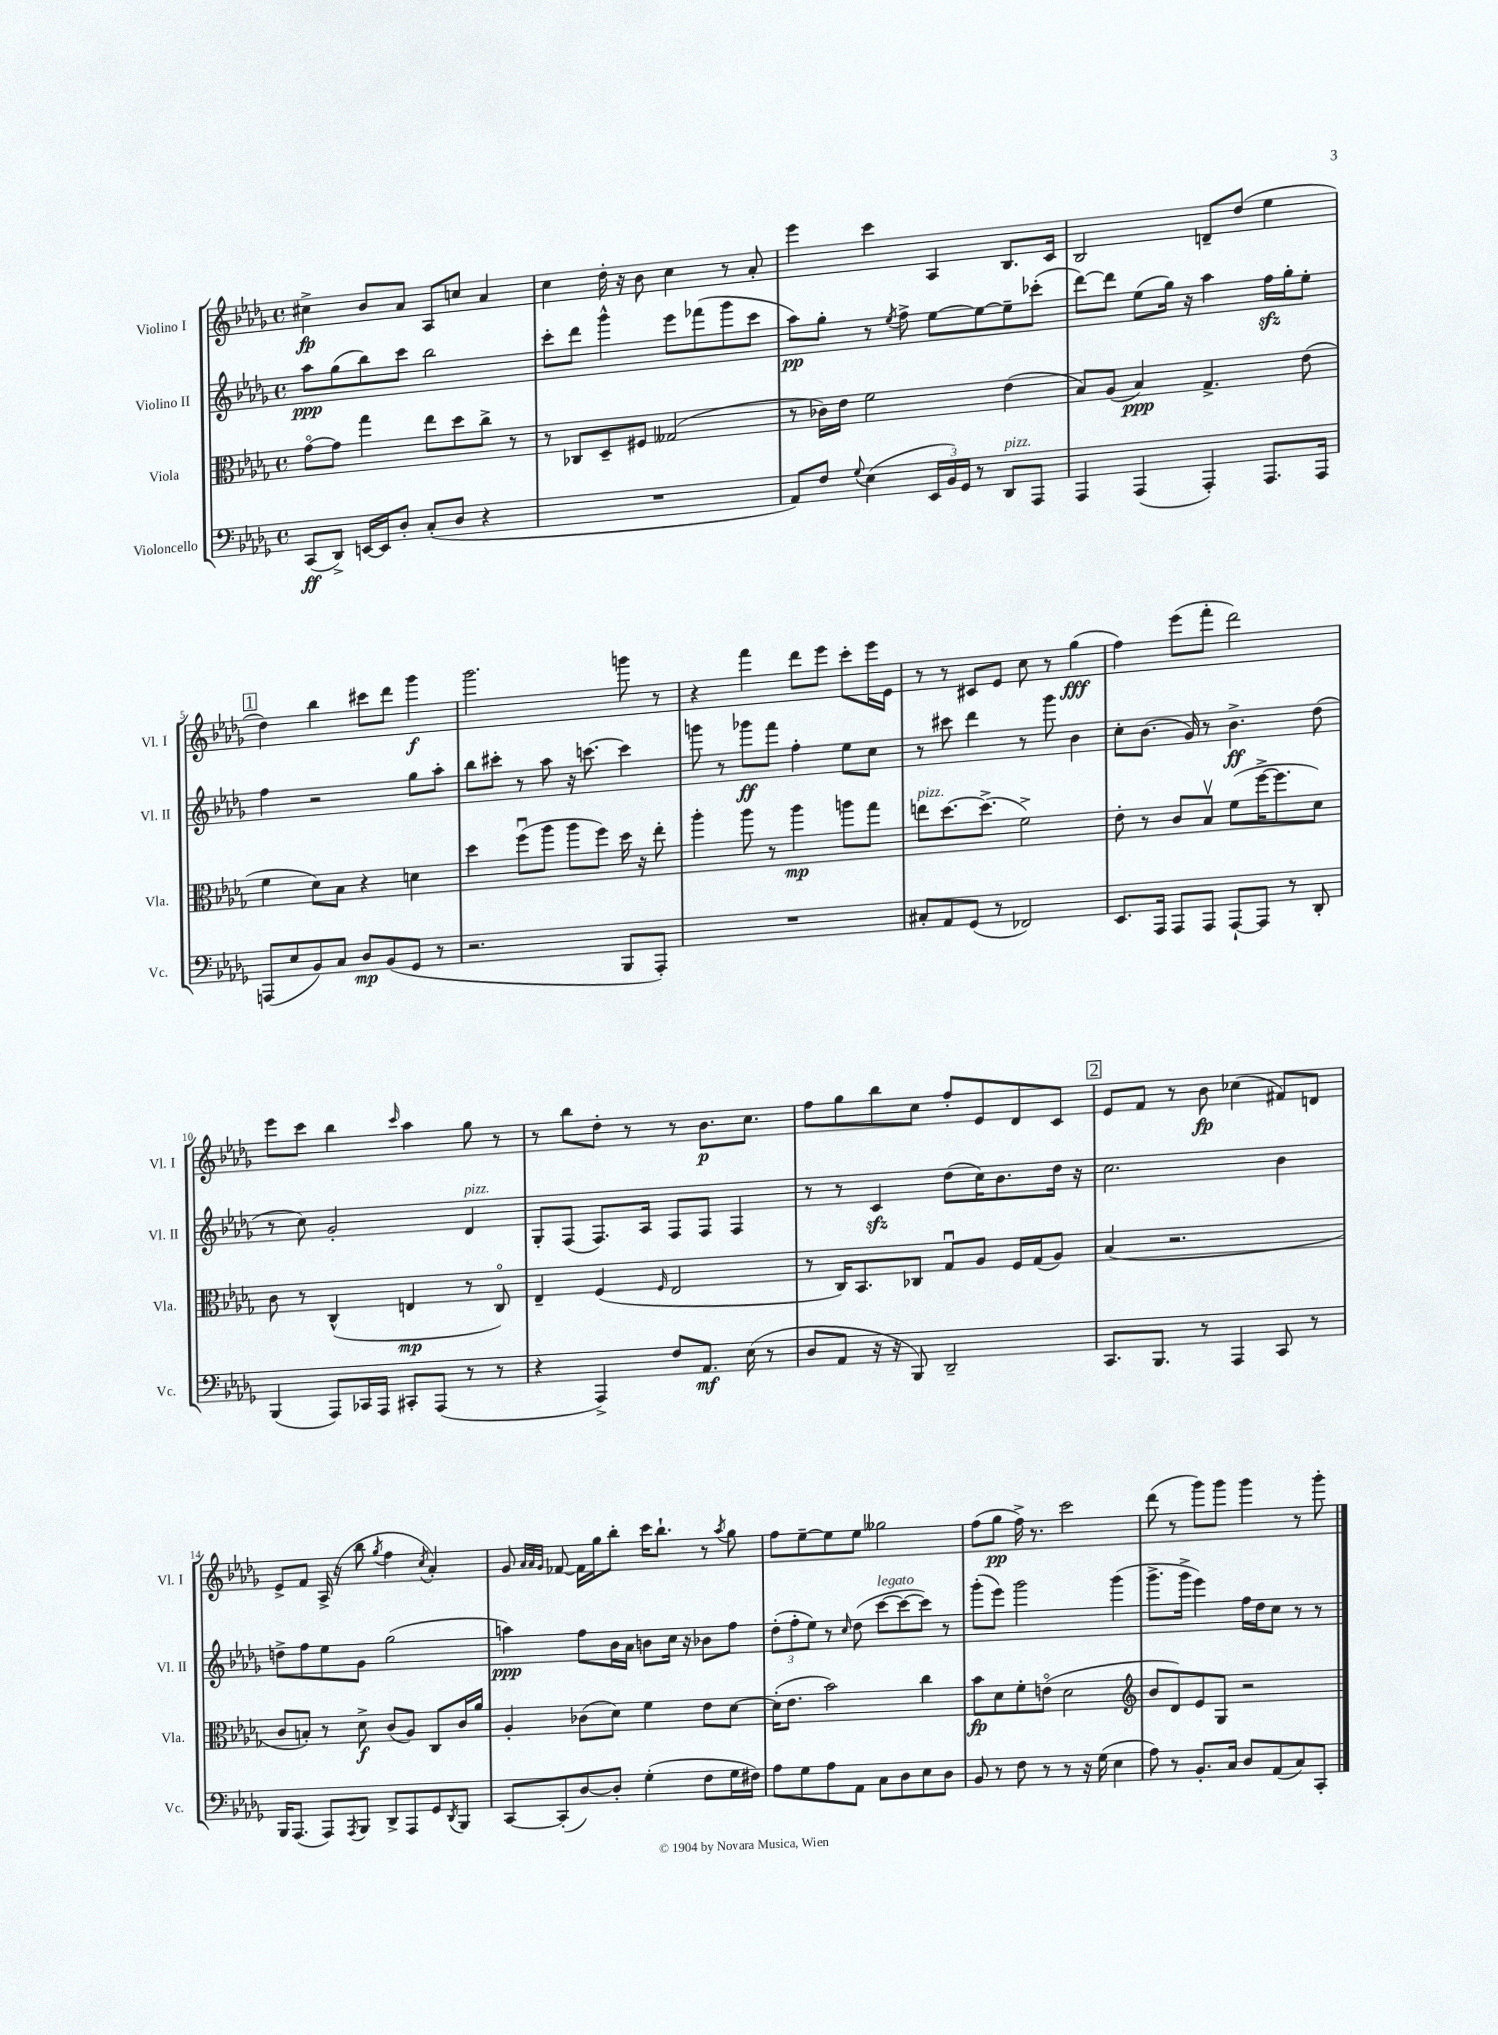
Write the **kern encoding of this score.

**kern	**dynam	**kern	**dynam	**kern	**dynam	**kern	**dynam
*part4	*part4	*part3	*part3	*part2	*part2	*part1	*part1
*staff4	*staff4	*staff3	*staff3	*staff2	*staff2	*staff1	*staff1
*I"Violoncello	*	*I"Viola	*	*I"Violino II	*	*I"Violino I	*
*I'Vc.	*	*I'Vla.	*	*I'Vl. II	*	*I'Vl. I	*
*clefF4	*	*clefC3	*	*clefG2	*	*clefG2	*
*k[b-e-a-d-g-]	*	*k[b-e-a-d-g-]	*	*k[b-e-a-d-g-]	*	*k[b-e-a-d-g-]	*
*M4/4	*	*M4/4	*	*M4/4	*	*M4/4	*
*met(c)	*	*met(c)	*	*met(c)	*	*met(c)	*
=1	=1	=1	=1	=1	=1	=1	=1
(8CC/L	ff	[8g-\L	.	8aa-\L	ppp	4cc#X^\	fp
8DD-^/J)	.	8g-\J]	.	(8gg-\	.	.	.
[16EEn/LL	.	4gg-\	.	8bb-\)	.	8b-/L	.
16EE/J]	.	.	.	.	.	.	.
8D-'/J	.	.	.	8ccc\J	.	8a-/J	.
(8C'/L	.	8ee-\L	.	2bb-\	.	8A-/L	.
8D-/J	.	8dd-\	.	.	.	8ccn/J	.
4r	.	8cc^\J	.	.	.	4a-/	.
.	.	8r	.	.	.	.	.
=2	=2	=2	=2	=2	=2	=2	=2
1r	.	8r	.	8ccc'\L	.	4cc\	.
.	.	8C-X/L	.	8ddd-\J	.	.	.
.	.	8D-~/	.	4ggg-^^\	.	16dd-'\	.
.	.	.	.	.	.	16r	.
.	.	8F#X/J	.	.	.	8b-\	.
.	.	(2G--X/	.	8eee-\L	.	4cc\	.
.	.	.	.	(8fff-X\	.	.	.
.	.	.	.	8ggg-\	.	8r	.
.	.	.	.	8ccc\J	.	8a-'/	.
=3	=3	=3	=3	=3	=3	=3	=3
8AA-/L)	.	8r	.	8aa-\L)	pp	4eee-\	.
8F/J	.	16c-X\LL)	.	8gg-'\J	.	.	.
.	.	16e-\JJ	.	.	.	.	.
8qqG-/	.	.	.	.	.	.	.
(4E-\	.	2f\	.	8r	.	4ccc\	.
.	.	.	.	8qee-/	.	.	.
.	.	.	.	8ff^\	.	.	.
24EE-/LL	.	.	.	[8ee-\L	.	4A-/	.
24BB-/)	.	.	.	.	.	.	.
24GG-/JJ	.	.	.	.	.	.	.
8r	.	.	.	8ee-\_	.	.	.
!LO:TX:a:i:t=pizz.	!	!	!	!	!	!	!
8DD-/L	.	(4e-\	.	8ee-~\]	.	8.B-/L	.
8AAA-/J	.	.	.	(8ccc-X'\J	.	.	.
.	.	.	.	.	.	16c/Jk	.
=4	=4	=4	=4	=4	=4	=4	=4
4AAA-/	.	8B-/L)	.	[8ddd-\L)	.	2B-/	.
.	.	(8A-/J	.	8ddd-\J]	.	.	.
(4AAA-/	.	4B-/)	ppp	(8ee-\L	.	.	.
.	.	.	.	16gg-\Jk)	.	.	.
.	.	.	.	16r	.	.	.
4AAA-'/)	.	4.G-^/	.	4aa-\	.	8dn~/L	.
.	.	.	.	.	.	(8dd-/J	.
8.AAA-/L	.	.	.	16ffzz\LL	.	4ee-\	.
.	.	.	.	16gg-'\J	.	.	.
.	.	(8e-\	.	8ee-'\J	.	.	.
16AAA-/Jk	.	.	.	.	.	.	.
!!LO:LB:g=z
!!LO:REH:place=s1:t=1
=5	=5	=5	=5	=5	=5	=5	=5
(8AAAn/L	.	4f\	.	4ff\	.	4dd-\)	.
8E-/	.	.	.	.	.	.	.
8BB-/)	.	8d-\L)	.	2r	.	4bb-\	.
8C/J	.	8B-\J	.	.	.	.	.
8D-/L	mp	4r	.	.	.	8ccc#X\L	.
(8BB-/	.	.	.	.	.	8ddd-\J	.
8GG-/J	.	4dn\	.	8gg-\L	.	4ggg-\	f
8r	.	.	.	8aa-'\J	.	.	.
=6	=6	=6	=6	=6	=6	=6	=6
2.r	.	4dd-\	.	8bb-\L	.	2.ggg-\	.
.	.	.	.	8ccc#X'\J	.	.	.
.	.	(8ffu\L	.	8r	.	.	.
.	.	8aa-\J	.	8aa-\	.	.	.
.	.	8aa-\L	.	16r	.	.	.
.	.	.	.	[8.cccn\	.	.	.
.	.	8ff\J)	.	.	.	.	.
8BBB-/L	.	16dd-\	.	4ccc\]	.	8gggn\	.
.	.	16r	.	.	.	.	.
8AAA-'/J)	.	8ee-'\	.	.	.	8r	.
=7	=7	=7	=7	=7	=7	=7	=7
1r	.	4aa-'\	.	8gggn\	.	4r	.
.	.	.	.	8r	.	.	.
.	.	8aa-\	.	8ggg-X\L	ff	4fff\	.
.	.	8r	.	8fff\J	.	.	.
.	.	4aa-\	mp	4ff'\	.	8ddd-\L	.
.	.	.	.	.	.	8eee-\J	.
.	.	8aan\L	.	8ee-\L	.	8ccc'\L	.
.	.	8gg-\J	.	8cc\J	.	16eee-\L	.
.	.	.	.	.	.	16e-\JJ	.
=8	=8	=8	=8	=8	=8	=8	=8
!	!	!LO:TX:a:i:t=pizz.	!	!	!	!	!
8C#X'/L	.	8een\L	.	8r	.	8r	.
8AA-/	.	[8.dd-\	.	8ccc#X\	.	8r	.
(8GG-/J	.	.	.	4ddd-\	.	8c#X/L	.
.	.	(8.dd-^\J]	.	.	.	.	.
8r	.	.	.	.	.	8e-/J	.
2FF-X/)	.	2f^\)	.	8r	.	8cc\	.
.	.	.	.	8ggg-\	.	8r	.
.	.	.	.	4b-\	.	(4gg-\	fff
=9	=9	=9	=9	=9	=9	=9	=9
8.EE-/L	.	8e-'\	.	8cc'\L	.	4ff\)	.
.	.	8r	.	(8.b-\J	.	.	.
16AAA-/Jk	.	.	.	.	.	.	.
8AAA-/L	.	8c/L	.	.	.	(8eee-\L	.
.	.	.	.	16g-/)	.	.	.
8AAA-/J	.	8B-v/J	.	8r	.	8fff'\J	.
[8AAA-`/L	.	(8f\L	.	4.b-^\	ff	2ddd-\)	.
8AAA-/J]	.	[16ff^\K	.	.	.	.	.
.	.	8.ff\]	.	.	.	.	.
8r	.	.	.	.	.	.	.
8DD-'/	.	8d-\J)	.	(8dd-\	.	.	.
!!LO:LB:g=z
=10	=10	=10	=10	=10	=10	=10	=10
(4BBB-/	.	8c\	.	8r	.	8eee-\L	.
.	.	8r	.	8cc\)	.	8ccc\J	.
8AAA-/L)	.	(4C^^/	.	2g-'/	.	4bb-\	.
16CC-X/L	.	.	.	.	.	.	.
16AAA-/JJ	.	.	.	.	.	.	.
.	.	.	.	.	.	16qqccc/	.
8CC#X'/L	.	4En/	mp	.	.	4aa-\	.
(8AAA-/J	.	.	.	.	.	.	.
!	!	!	!	!LO:TX:a:i:t=pizz.	!	!	!
8r	.	8r	.	4d-/	.	8gg-\	.
8r	.	8C/)	.	.	.	8r	.
=11	=11	=11	=11	=11	=11	=11	=11
4r	.	4E-~/	.	8G-'/L	.	8r	.
.	.	.	.	(8F/J	.	8bb-\L	.
4AAA-^/)	.	(4F/	.	8.F/L)	.	8dd-'\J	.
.	.	.	.	.	.	8r	.
.	.	.	.	16A-/Jk	.	.	.
.	.	16qqF/	.	.	.	.	.
8F/L	.	2E-/	.	8F/L	.	8r	.
8.AA-/J	mf	.	.	8F/J	.	8.b-\L	p
.	.	.	.	4F/	.	.	.
(16E-\	.	.	.	.	.	8.cc\J	.
8r	.	.	.	.	.	.	.
=12	=12	=12	=12	=12	=12	=12	=12
8D-/L	.	8r	.	8r	.	8ff\L	.
8AA-/J	.	16C/KL)	.	8r	.	8gg-\	.
.	.	8.BB-/	.	.	.	.	.
16r	.	.	.	4czz/	.	8bb-\	.
16r	.	.	.	.	.	.	.
8BBB-/)	.	8C-X/J	.	.	.	8cc\J	.
2DD-~/	.	8G-u/L	.	(8dd-\L	.	8ff'/L	.
.	.	8A-/J	.	16cc\K)	.	8e-/	.
.	.	.	.	8.b-\	.	.	.
.	.	16F/LL	.	.	.	8d-/	.
.	.	(16G-/J	.	.	.	.	.
.	.	8A-/J)	.	16dd-\Jk	.	8c/J	.
.	.	.	.	16r	.	.	.
!!LO:REH:place=s1:t=2
=13	=13	=13	=13	=13	=13	=13	=13
8.CC/L	.	(4B-/	.	2.cc\	.	8e-/L	.
.	.	.	.	.	.	8f/J	.
8.BBB-/J	.	.	.	.	.	.	.
.	.	2.r	.	.	.	8r	.
8r	.	.	.	.	.	8b-\	fp
4AAA-/	.	.	.	.	.	(4cc-X\	.
8CC/	.	.	.	4b-\	.	8f#X/L)	.
8r	.	.	.	.	.	8dn/J	.
!!LO:LB:g=z
=14	=14	=14	=14	=14	=14	=14	=14
16BBB-/KL	.	8c/L	.	8ddn^\L	.	8e-^/L	.
(8.AAA-/J	.	.	.	.	.	.	.
.	.	8Bn'/J)	.	8ff\	.	8f/J	.
8AAA-/L)	.	8r	.	8ee-\	.	(16A-^/	.
.	.	.	.	.	.	16r	.
8qAAA-/	.	.	.	.	.	.	.
8BBB-/J	.	8d-^\	f	8g-\J	.	8bb-\	.
.	.	.	.	.	.	8qgg-/	.
8DD-^/L	.	(8c/L	.	(2gg-\	.	4ff\	.
8AAA-/	.	8A-/J)	.	.	.	.	.
.	.	.	.	.	.	8qcc/	.
8GG-/	.	8C/L	.	.	.	4a-'/)	.
8qDD-/	.	.	.	.	.	.	.
8BBB-/J	.	16c/L	.	.	.	.	.
.	.	16a-/JJ	.	.	.	.	.
=15	=15	=15	=15	=15	=15	=15	=15
[8CC/L	.	4A-'/	.	4aan\)	ppp	8g-/	.
.	.	.	.	.	.	32qqa-/LLL	.
.	.	.	.	.	.	32qqa-/	.
.	.	.	.	.	.	32qqg-/JJJ	.
(8CC'/]	.	.	.	.	.	[8f-X/	.
[8D-/)	.	(8c-X\L	.	8ff\L	.	16f-\LL]	.
.	.	.	.	.	.	16gg-\J	.
8D-'/J]	.	8d-\J)	.	16b-\L	.	8bb-'\J	.
.	.	.	.	16a-\JJ	.	.	.
(4G-'\	.	4f\	.	8bn\L	.	16ccc\KL	.
.	.	.	.	.	.	8.bb-`\J	.
.	.	.	.	16cc\Jk	.	.	.
.	.	.	.	16r	.	.	.
8F\L	.	8e-\L	.	8b-X\L	.	8r	.
.	.	.	.	.	.	8qaa-/	.
16G-\L	.	[8d-\J	.	8ff\J	.	8gg-\	.
16F#X\JJ)	.	.	.	.	.	.	.
=16	=16	=16	=16	=16	=16	=16	=16
8A-\L	.	(16d-'\KL]	.	(12dd-'\L	.	8ff\L	.
.	.	8.e-\J	.	.	.	.	.
.	.	.	.	12ff'\	.	.	.
8G-\	.	.	.	.	.	[8ee-~\	.
.	.	.	.	12ee-\J)	.	.	.
8A-\	.	2b-\)	.	8r	.	8ee-\]	.
.	.	.	.	16qqcc/	.	.	.
8AA-\J	.	.	.	(8dd-\	.	8ee-\J	.
!	!	!	!	!LO:TX:a:i:t=legato	!	!	!
8C\L	.	.	.	[8ccc\L	.	2gg--X\	.
8D-\	.	.	.	8ccc\_	.	.	.
8E-\	.	4cc\	.	8ccc\J])	.	.	.
8D-\J	.	.	.	8r	.	.	.
=17	=17	=17	=17	=17	=17	=17	=17
8BB-/	.	8b-\L	fp	(8ggg-'\L	.	(8ff\L	.
8r	.	8d-\	.	8eee-\J)	.	8gg-\J	pp
8F\	.	8f'\	.	2ggg-\	.	16ff^\)	.
.	.	.	.	.	.	8.r	.
8r	.	(8en\J	.	.	.	.	.
8r	.	2d-\	.	.	.	2ccc\	.
16r	.	.	.	.	.	.	.
(16G-\	.	.	.	.	.	.	.
4E-\	.	.	.	(4ggg-\	.	.	.
=18	=18	=18	=18	=18	=18	=18	=18
*	*	*clefG2	*	*	*	*	*
8A-\)	.	8b-/L	.	8.ggg-^\L	.	(8ddd-\	.
8r	.	8d-/)	.	.	.	8r	.
.	.	.	.	16ggg-^\Jk	.	.	.
8.BB-'/L	.	8e-/	.	4eee-\)	.	8ggg-\L)	.
.	.	8G-/J	.	.	.	8ggg-\J	.
16C/Jk	.	.	.	.	.	.	.
8D-/L	.	2r	.	16ff\LL	.	4ggg-\	.
.	.	.	.	16dd-\J	.	.	.
(8AA-/	.	.	.	8cc\J	.	.	.
8C/)	.	.	.	8r	.	8r	.
8CC'/J	.	.	.	8r	.	8ggg-'\	.
==	==	==	==	==	==	==	==
*-	*-	*-	*-	*-	*-	*-	*-
